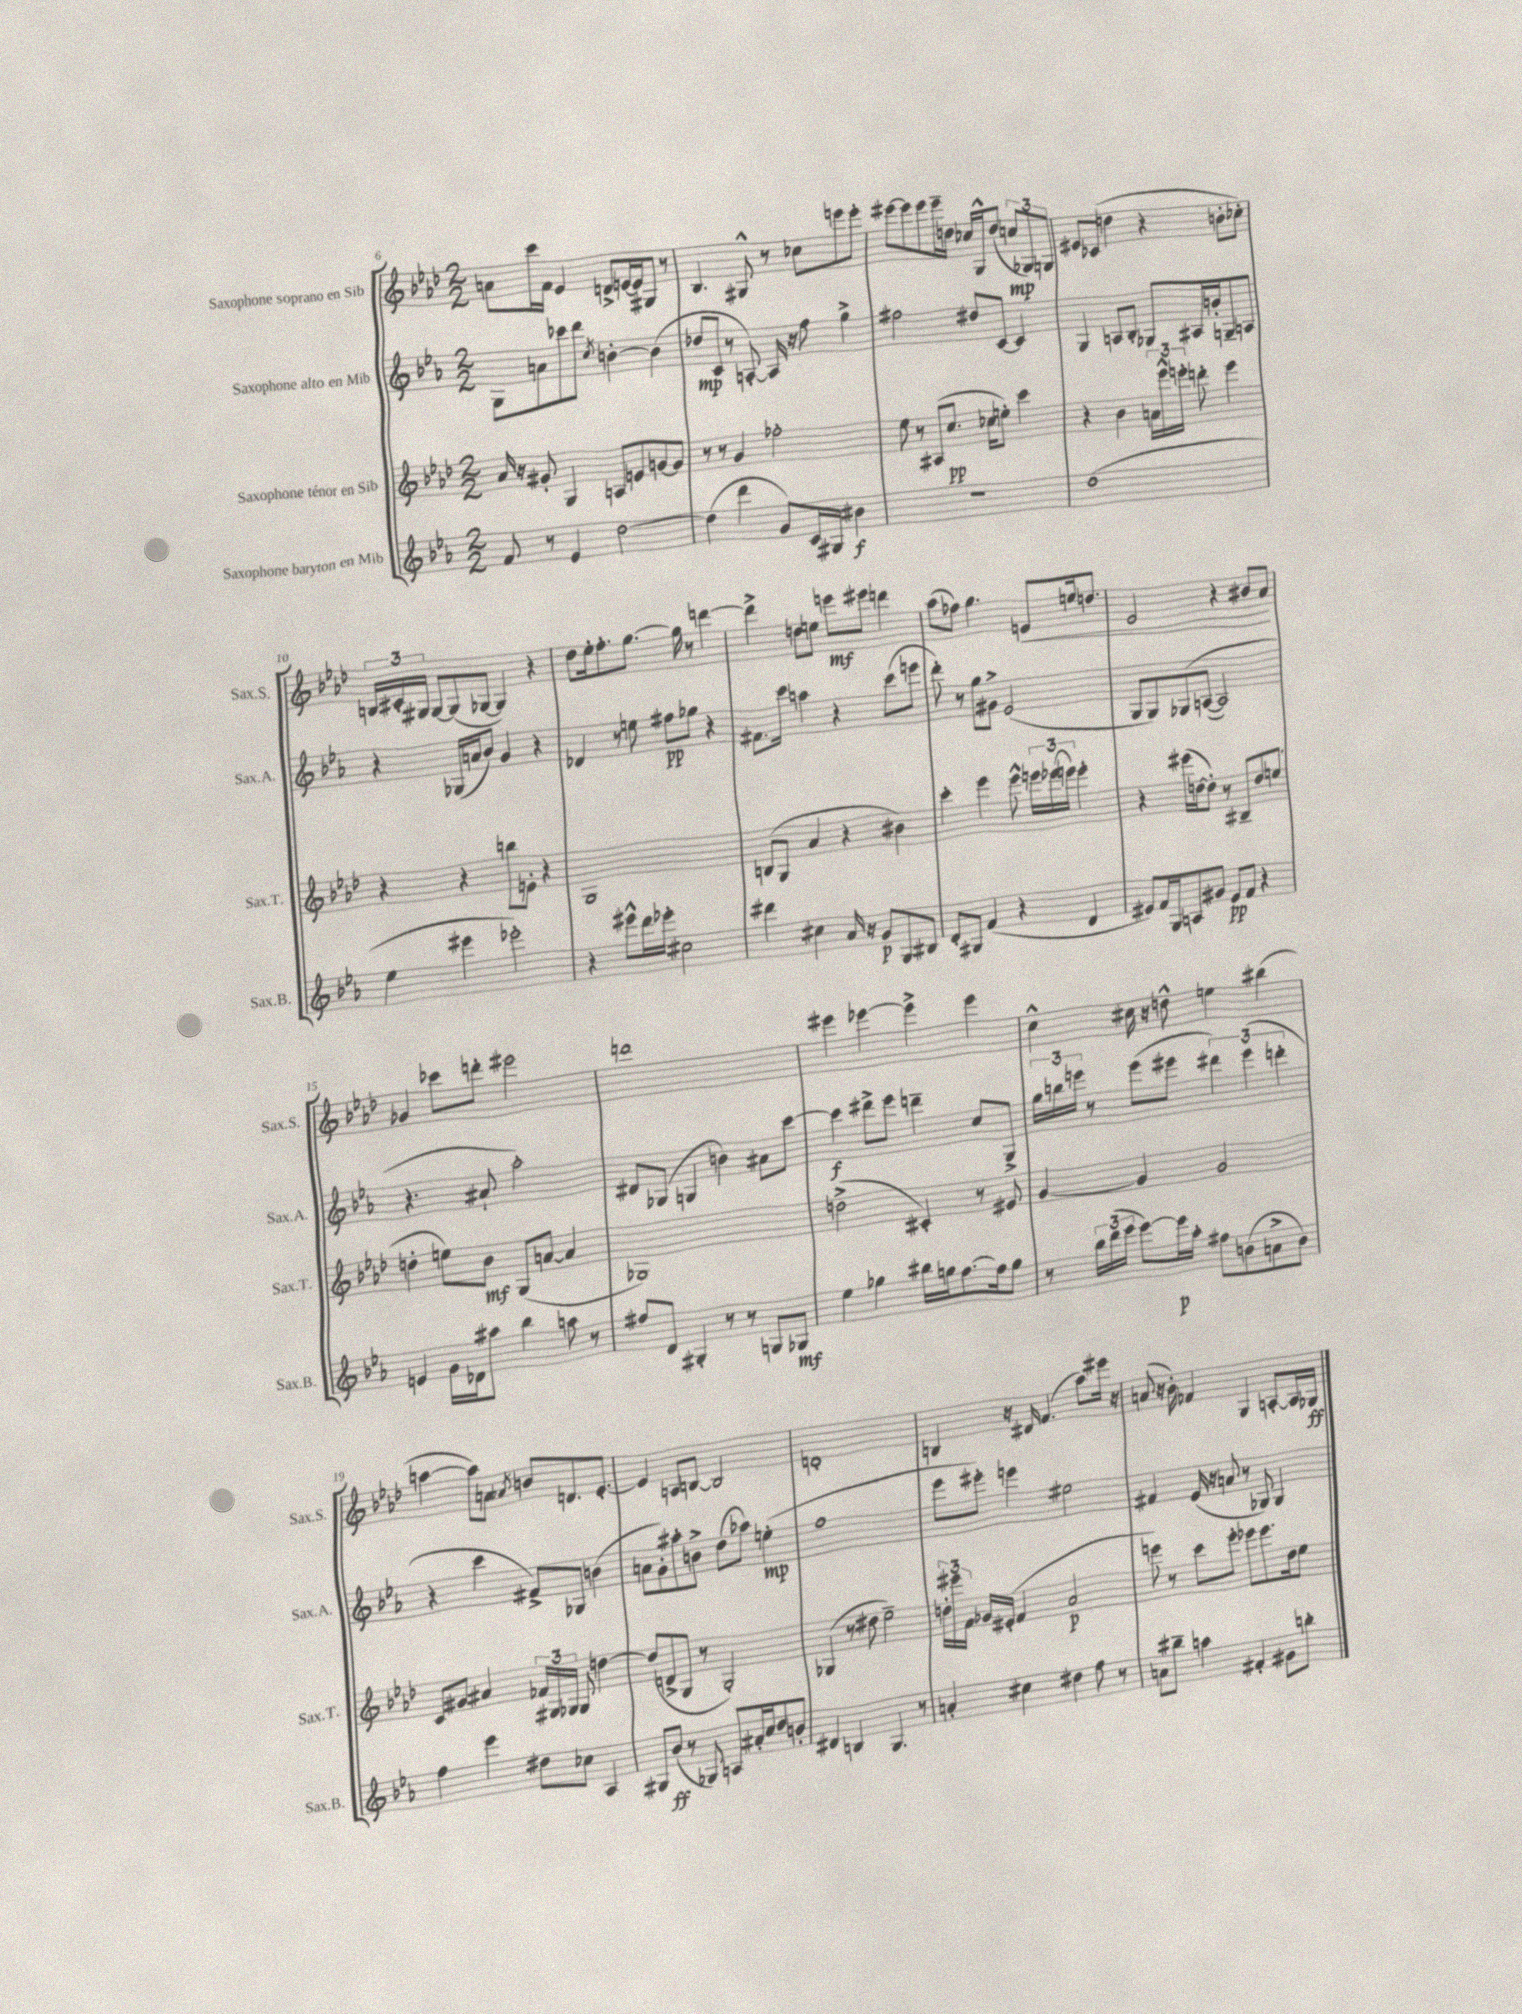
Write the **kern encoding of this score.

**kern	**dynam	**kern	**dynam	**kern	**dynam	**kern	**dynam
*part4	*part4	*part3	*part3	*part2	*part2	*part1	*part1
*staff4	*staff4	*staff3	*staff3	*staff2	*staff2	*staff1	*staff1
*I"Saxophone baryton en Mib	*	*I"Saxophone ténor en Sib	*	*I"Saxophone alto en Mib	*	*I"Saxophone soprano en Sib	*
*I'Sax.B.	*	*I'Sax.T.	*	*I'Sax.A.	*	*I'Sax.S.	*
*clefG2	*	*clefG2	*	*clefG2	*	*clefG2	*
*k[b-e-a-]	*	*k[b-e-a-d-]	*	*k[b-e-a-]	*	*k[b-e-a-d-]	*
*M2/2	*	*M2/2	*	*M2/2	*	*M2/2	*
=6	=6	=6	=6	=6	=6	=6	=6
8f/	.	16a-/	.	8G\L	.	8an\L	.
.	.	16r	.	.	.	.	.
8r	.	8g#X'/	.	8an\	.	16ccc\L	.
.	.	.	.	.	.	16f\JJ	.
4e-/	.	4G/	.	8ccc-X\	.	4e-/	.
.	.	.	.	8ddd\J	.	.	.
.	.	.	.	8qcc/	.	.	.
[2dd\	.	8An/L	.	[4bn'\	.	8dn^/L	.
.	.	8en/	.	.	.	[16en/L	.
.	.	.	.	.	.	16e/J]	.
.	.	[8gn/	.	(4b\]	.	8G#X/J	.
.	.	8g/J]	.	.	.	8r	.
=7	=7	=7	=7	=7	=7	=7	=7
(4dd\]	.	8r	.	8dd-X/L	mp	4.B-/	.
.	.	8r	.	8c/J	.	.	.
4ddd\	.	4g/	.	8r	.	.	.
.	.	.	.	[8An'/)	.	8G#X^^/	.
8g/L)	.	2ff-X'\	.	16A/]	.	8r	.
.	.	.	.	16r	.	.	.
16c/L	.	.	.	8ff\	.	8cc-X\L	.
16G#X/JJ	.	.	.	.	.	.	.
4b#X\	f	.	.	4gg^\	.	8eeen\	.
.	.	.	.	.	.	8eee'\J	.
=8	=8	=8	=8	=8	=8	=8	=8
1r	.	8ee-\	.	2ff#X\	.	[8eee#X\L	.
.	.	8r	.	.	.	8eee#\]	.
.	.	(8A#X/L	.	.	.	8eee#\	.
.	.	8.cc/J	pp	.	.	16eee#~\L	.
.	.	.	.	.	.	16ddn\JJ	.
.	.	.	.	8dd#X/L	.	16cc-X/LL	.
.	.	16cc-X\KL	.	.	.	16G^^/J	.
.	.	8een'\J)	.	[8c/J	.	(8dd/J	.
.	.	4ccc\	.	4c/]	.	12ccn/L	mp
.	.	.	.	.	.	12G-X/)	.
.	.	.	.	.	.	12Gn/J	.
=9	=9	=9	=9	=9	=9	=9	=9
(1dd	.	4r	.	4G/	.	8e#X/L	.
.	.	.	.	.	.	(8c-X/J	.
.	.	4b-\	.	8An/L	.	4ddn\	.
.	.	.	.	8B-'/J	.	.	.
.	.	24an\LL	.	8G-X/L	.	4r	.
.	.	24eee-^^\	.	.	.	.	.
.	.	24eeen'\JJ	.	.	.	.	.
.	.	8dddn'\	.	16A#X/L	.	.	.
.	.	.	.	16bn'/J	.	.	.
.	.	4eee\	.	8Gn~/	.	8bn'\L	.
.	.	.	.	8An/J	.	8cc-X'\J)	.
!!LO:LB:g=z
=10	=10	=10	=10	=10	=10	=10	=10
4ee-\	.	4r	.	4r	.	24Bn/LL	.
.	.	.	.	.	.	24c#X'/	.
.	.	.	.	.	.	24G#X/JJ	.
.	.	.	.	.	.	[8G#/L	.
4eee#X\	.	4r	.	(16G-X/LL	.	(8G#/]	.
.	.	.	.	16an/J	.	.	.
.	.	.	.	8b-/J)	.	[8G-X/J	.
2eee-X'\)	.	8bbn\L	.	4g/	.	4G-/])	.
.	.	8en'\J	.	.	.	.	.
.	.	4r	.	4r	.	4r	.
=11	=11	=11	=11	=11	=11	=11	=11
4r	.	1G	.	4d-X/	.	8dd-\L	.
.	.	.	.	.	.	16ee-'\k	.
.	.	.	.	.	.	8.ff'\	.
8eee#X^^\L	.	.	.	8r	.	.	.
16ddd\L	.	.	.	8een\	.	[8.gg\J	.
16eee-X'\JJ	.	.	.	.	.	.	.
2cc#X\	.	.	.	8ff#X\L	pp	.	.
.	.	.	.	.	.	16gg\]	.
.	.	.	.	8gg-X\J	.	8r	.
.	.	.	.	4r	.	[4dddn\	.
=12	=12	=12	=12	=12	=12	=12	=12
4ddd#X\	.	(8Bn/L	.	8.f#X\L	.	4ddd^\]	.
.	.	8G/J	.	.	.	.	.
.	.	.	.	16ccc\Jk	.	.	.
4cc#X\	.	4a-/	.	4aan\	.	8ddn\L	.
.	.	.	.	.	.	8een\J	.
16a-/	.	4r	.	4r	.	8eeen\L	mf
16r	.	.	.	.	.	.	.
8g/L	p	.	.	.	.	8eee#X\J	.
8G/	.	4b#X\)	.	(8ccc\L	.	4dddn\	.
8B#X/J	.	.	.	8eeen\J	.	.	.
=13	=13	=13	=13	=13	=13	=13	=13
8d'/L	.	4ccc'\	.	8ddd'\)	.	(8aa-\L	.
8G#X/J	.	.	.	8r	.	8ff-X\J)	.
(4f/	.	4eee-\	.	8gg\L	.	4.gg\	.
.	.	.	.	8g#X^\J	.	.	.
4r	.	8eee-^^\	.	(2e-/	.	.	.
!	!	!	!	!	!	!	!LO:HP:b
.	.	24eeen\LL	.	.	.	8en/L	<
.	.	(24eee-X\	.	.	.	.	.
.	.	24eeen\JJ)	.	.	.	.	.
4d/	.	4eee'\	.	.	.	16een/k	.
.	.	.	.	.	.	8.ddn/J	.
=14	=14	=14	=14	=14	=14	=14	=14
8e#X/L)	.	4r	.	8G/L	.	2e-/	.
16f/L	.	.	.	8G/)	.	.	.
16G/J	.	.	.	.	.	.	.
8An/	.	(16eee#X\LL	.	(8G-X/	.	.	.
.	.	[16ddn\J	.	.	.	.	.
8g#X/J	.	8dd'\J])	.	([8An/J	.	.	.
8e#/L	pp	8r	.	2A/])	.	4r	.
8f/J	.	8B#X~/L	.	.	.	.	.
4r	.	8dd/	.	.	.	8b#X/L	.
.	.	(8een/J	.	.	.	8a-/J	.
.	.	.	.	.	.	.	[
!!LO:LB:g=z
=15	=15	=15	=15	=15	=15	=15	=15
4en/	.	4ddn'\	.	4.r	.	4g-X/	.
16g\LL	.	8een\L)	.	.	.	8ccc-X\L	.
16d-X\J	.	.	.	.	.	.	.
8aa#X\J	.	8b-\J	mf	8a#X`/	.	8dddn'\J	.
4bb-\	.	(8G/L	.	2aa-'\)	.	2eee#X\	.
.	.	[8an/J	.	.	.	.	.
8aan\	.	4a/]	.	.	.	.	.
8r	.	.	.	.	.	.	.
=16	=16	=16	=16	=16	=16	=16	=16
8ff#X/L	.	1G-X)	.	8d#X/L	.	1dddn	.
8d/J	.	.	.	(8G-X/J	.	.	.
4G#X'/	.	.	.	4Gn/	.	.	.
8r	.	.	.	4bn\)	.	.	.
8r	.	.	.	.	.	.	.
8Gn/L	.	.	.	8a#X\L	.	.	.
8G-X/J	mf	.	.	[8ccc\J	.	.	.
=17	=17	=17	=17	=17	=17	=17	=17
4ee-\	.	(2ddn^\	.	4ccc\]	f	4eee#X\	.
4gg-X\	.	.	.	8ddd#X^\L	.	[4eee-X\	.
.	.	.	.	8eee-\J	.	.	.
16bb#X\LL	.	4c#X'/)	.	4dddn~\	.	4eee-^\]	.
16ggn\J	.	.	.	.	.	.	.
[8.ff\	.	.	.	.	.	.	.
.	.	8r	.	8cc/L	.	4eee-\	.
16ff\k]	.	.	.	.	.	.	.
8gg\J	.	8e#X/	.	8G^/J	.	.	.
=18	=18	=18	=18	=18	=18	=18	=18
8r	.	[4g/	.	24gg\LL	.	4cc^^\	.
.	.	.	.	24bbn\	.	.	.
.	.	.	.	24eeen\JJ	.	.	.
24bb-\LL	.	.	.	8r	.	.	.
(24ddd\	.	.	.	.	.	.	.
24eee-\JJ	.	.	.	.	.	.	.
[8eee-\L)	.	4g/]	.	(8eee\L	.	16cc#X\	.
.	.	.	.	.	.	16r	.
16eee-\L]	p	.	.	8eee#X\J	.	8ddn^^\	.
16aa-'\JJ	.	.	.	.	.	.	.
8ff#X\L	.	2g/	.	6ddd#X\)	.	4een\	.
(8bn\	.	.	.	.	.	.	.
.	.	.	.	(6eee#\	.	.	.
8an^\	.	.	.	.	.	(4bb#X\	.
.	.	.	.	6dddn'\	.	.	.
8b\J)	.	.	.	.	.	.	.
!!LO:LB:g=z
=19	=19	=19	=19	=19	=19	=19	=19
4ff\	.	8c/L	.	4r	.	[4aan\	.
.	.	8g#X/J	.	.	.	.	.
4eee-\	.	4a#X/	.	4ccc\	.	8aa\L])	.
.	.	.	.	.	.	8an\J	.
.	.	.	.	.	.	8qa-X/	.
8dd#X\L	.	24f-X/LL	.	8f#X^/L)	.	8bn/L	.
.	.	24G#X/	.	.	.	.	.
.	.	24G-X/JJ	.	.	.	.	.
8cc-X\J	.	8G-/	.	8G-X/J	.	8.dn/	.
4A-/	.	[4ddn\	.	(4bn\	.	.	.
.	.	.	.	.	.	[8.e-'/J	.
=20	=20	=20	=20	=20	=20	=20	=20
8G#X/L	.	(8dd/L]	.	8an\L	.	4e-/]	.
(8b-/J	ff	8dn^/	.	8g'\)	.	.	.
8r	.	8G/J	.	8aa#X'\	.	8An/L	.
8G-X/)	.	8r	.	8bn^\J	.	[8Bn/J	.
8An/L	.	2G'/)	.	(8dd\L	.	2B/]	.
16a#X'/L	.	.	.	8aa-X\J)	.	.	.
16cc/J	.	.	.	.	.	.	.
8dd/	.	.	.	(4een'\	mp	.	.
8bn'/J	.	.	.	.	.	.	.
=21	=21	=21	=21	=21	=21	=21	=21
4d#X/	.	(4G-X/	.	1ff	.	1dn'	.
4Bn/	.	8r	.	.	.	.	.
.	.	8dd#X\	.	.	.	.	.
4.G/	.	2ee-~\)	.	.	.	.	.
8r	.	.	.	.	.	.	.
=22	=22	=22	=22	=22	=22	=22	=22
4an'/	.	24ddn'\LL	.	8eee-\L	.	4Bn/	.
.	.	24eee#X\	.	.	.	.	.
.	.	24f\JJ	.	.	.	.	.
.	.	16g-X/LL	.	8eee#X'\J)	.	.	.
.	.	(16e#X'/JJ	.	.	.	.	.
4cc#X\	.	4f/	.	4eeen\	.	16r	.
.	.	.	.	.	.	16d#X/	.
.	.	.	.	.	.	(4.f/	.
4dd#X\	.	2a-/	p	2ee#X\	.	.	.
8ff\	.	.	.	.	.	8aa-\L)	.
8r	.	.	.	.	.	16eee#X\Jk	.
.	.	.	.	.	.	16r	.
=23	=23	=23	=23	=23	=23	=23	=23
8an\L	.	8eeen\)	.	4f#X/	.	(8an/	.
8bb#X~\J	.	8r	.	.	.	16r	.
.	.	.	.	.	.	16b-'\)	.
4aan\	.	8ccc\L	.	(16e-/	.	4f-X/	.
.	.	.	.	16r	.	.	.
.	.	8eee'\J	.	8an/	.	.	.
4f#X'/	.	8eee-X\L	.	8r	.	4G/	.
.	.	8.eee-\	.	8G-X/)	.	.	.
8g#X\L	.	.	.	4G-/	.	[8An'/L	.
.	.	16dd-\k	.	.	.	.	.
8bbn'\J	.	8ee-\J	.	.	.	16A/L]	.
.	.	.	.	.	.	16G-X/JJ	ff
==	==	==	==	==	==	==	==
*-	*-	*-	*-	*-	*-	*-	*-
